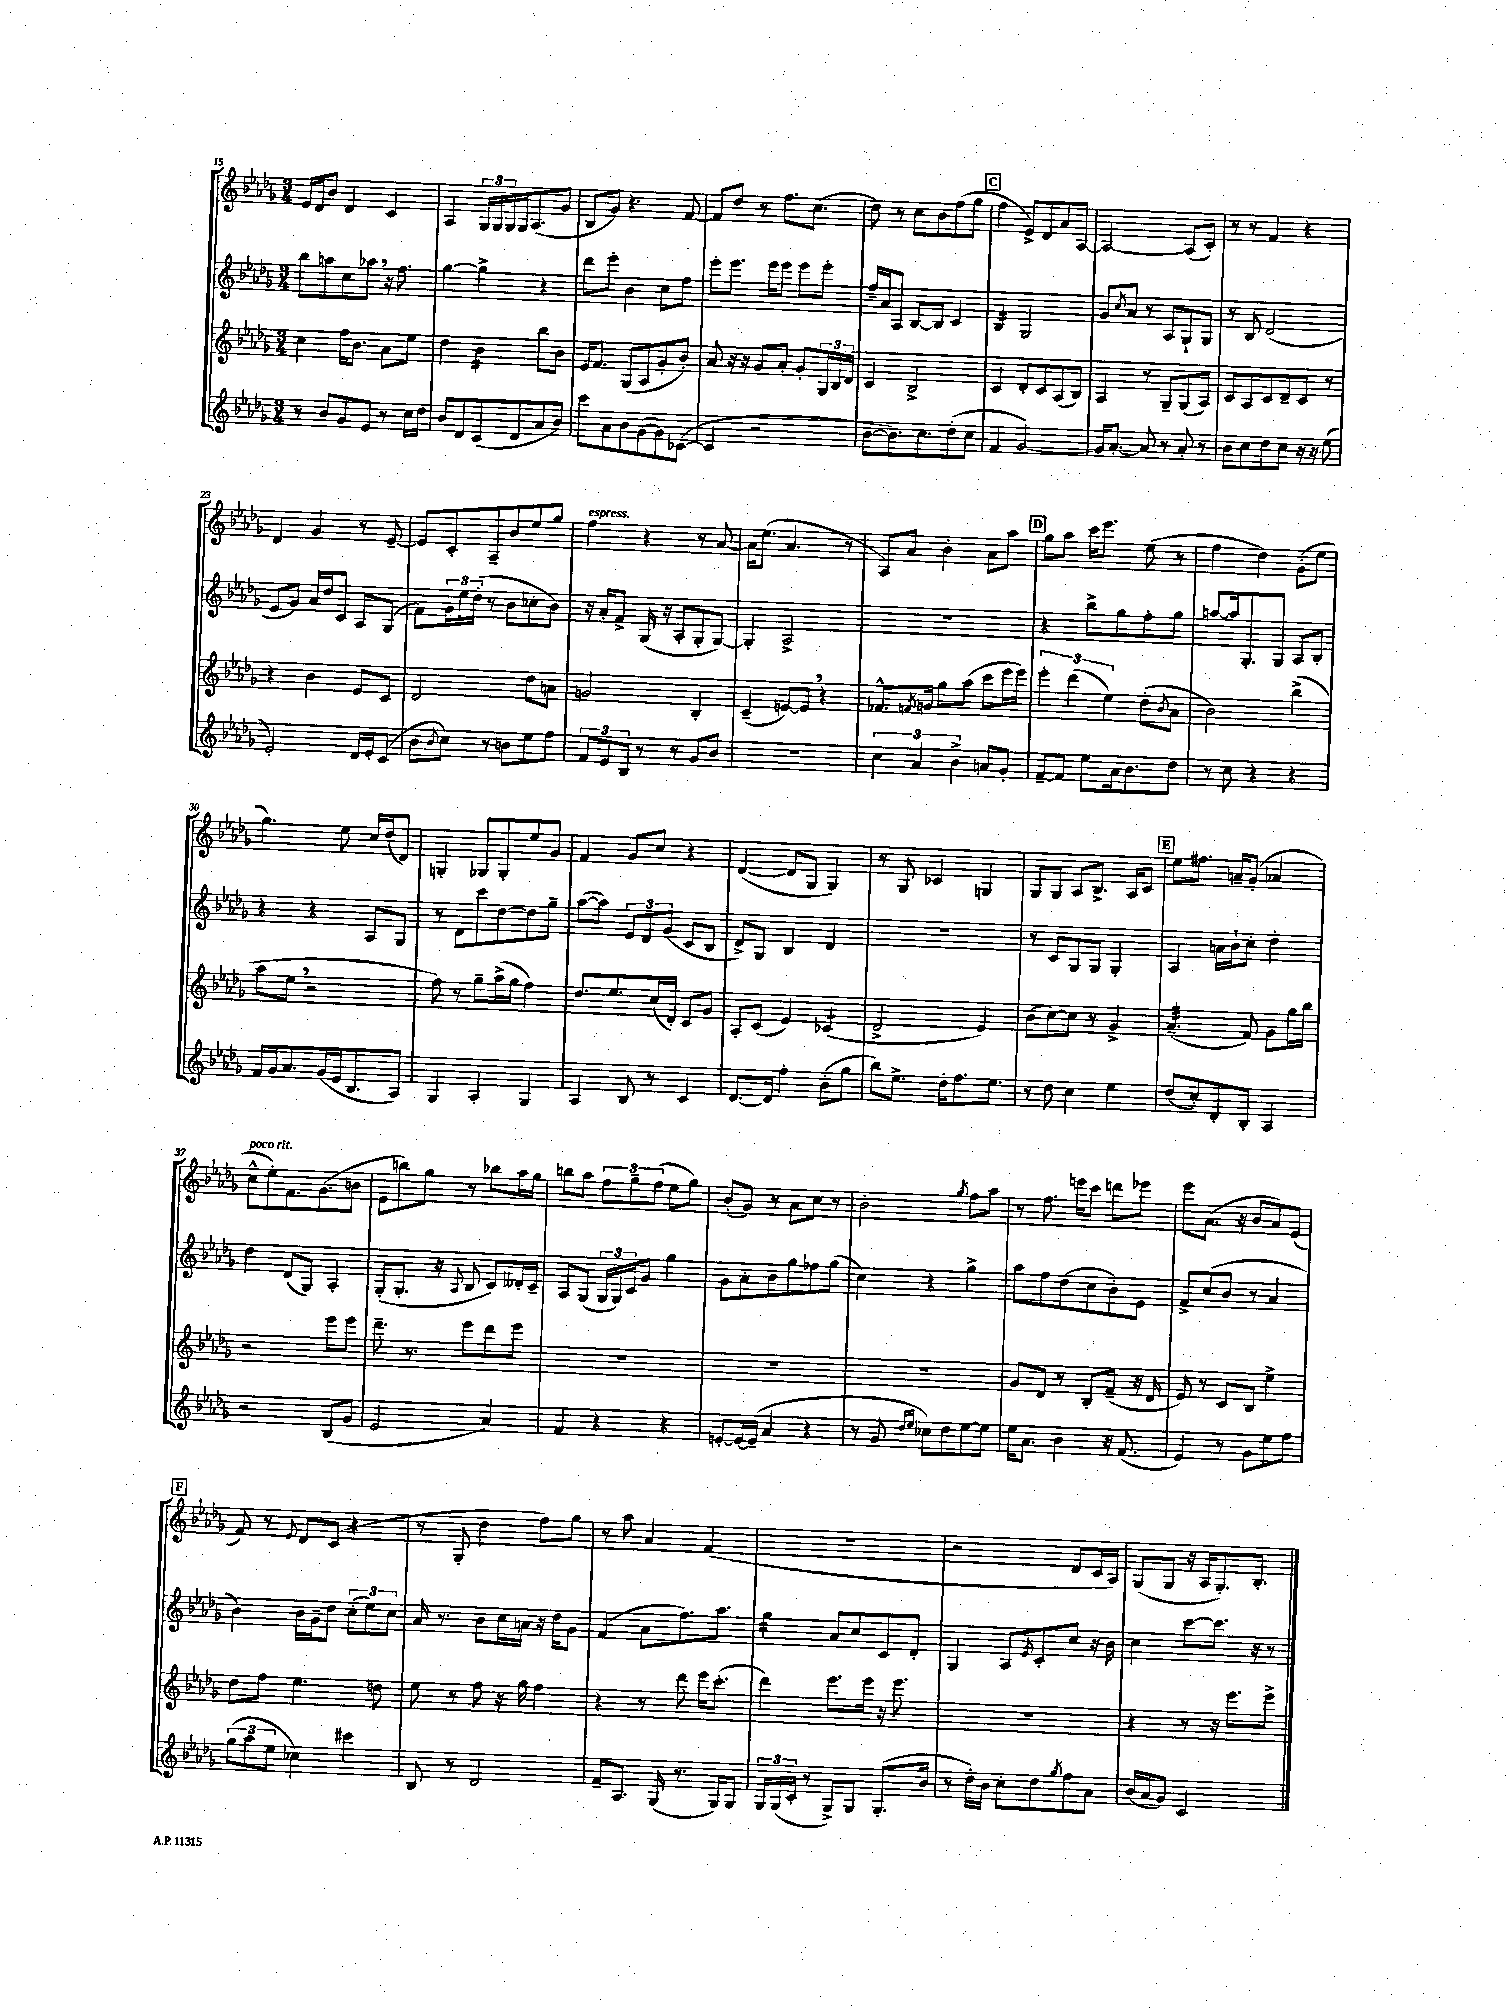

**kern	**kern	**kern	**kern
*staff4	*staff3	*staff2	*staff1
*clefG2	*clefG2	*clefG2	*clefG2
*k[b-e-a-d-g-]	*k[b-e-a-d-g-]	*k[b-e-a-d-g-]	*k[b-e-a-d-g-]
*M3/4	*M3/4	*M3/4	*M3/4
8r	4cc	8bb-	16e-
.	.	.	16d-
8b-	.	8aa	8b-
8g-	16ff	8cc	4d-
.	8.b-	.	.
8e-	.	8aa-	.
8r	8a-	16r	4c
.	.	8.ff	.
16cc	8ee-	.	.
16dd-	.	.	.
=	=	=	=
8b-	4dd-	[4gg-	4A-
8d-	.	.	.
(8c	4b-	4gg-^]	24G-
.	.	.	24G-
.	.	.	24G-
8d-	.	.	16G-
.	.	.	(8.A-
8a-	8bb-	4r	.
8b-)	8b-	.	8g-
=	=	=	=
8ccc	16e-	8ddd-	8B-
.	8.f	.	.
8a-	.	8eee-'	8g-)
8b-	(8G-	4b-	4.r
([8g-	8A-	.	.
8g-])	8g-'	8cc	.
([8c-	8b-')	8ff	[8f
=	=	=	=
4c-]	8a-	8eee-'	8f]
.	16r	8.eee-	8dd-
.	16r	.	.
2r	8g-	.	8r
.	.	16eee-	.
.	8a-'	8eee-	8.ff
.	8g-'	8eee-	.
.	.	.	(8.cc
.	24G-	8eee-'	.
.	24B-	.	.
.	24d-	.	.
=	=	=	=
[8b-	4c	16ff~	8dd-)
.	.	16a-	.
8.b-])	.	8A-	8r
.	2B-^	[8B-	8cc
8.cc	.	.	.
.	.	8B-]	8b-
(8dd-'	.	4c	(8ff
8cc	.	.	8gg-
=	=	=	=
4f	4c	4B-	4ff
[2g-)	8d-'	2G-	8e-^)
.	8c	.	8d-
.	(8A-	.	8a-
.	8B-)	.	[8A-
=	=	=	=
16g-]	4A-	8g-	2A-_
[8.a-'	.	.	.
.	.	8qcc	.
.	.	8a-	.
8a-]	8r	8r	.
8r	8G-~	8A-	.
8a-'	(8G-	8G-`	(8A-]
8r	8A-)	8G-	8c')
=	=	=	=
8b-	8c	8r	8r
8cc	8A-	8B-	8r
8dd-	8c	(2d-	4f
8cc	8d-~	.	.
16r	8c	.	4r
16r	.	.	.
(8ee-	8r	.	.
=	=	=	=
2e-')	4r	8e-	4d-
.	.	8g-)	.
.	4b-	16a-	4g-
.	.	16dd-	.
.	.	8c	.
16d-	8e-	8A-	8r
16e-'	.	.	.
(8c	8c	(8G-	[8e-~
=	=	=	=
8b-	2d-	8f)	8e-]
8qb-	.	.	.
8cc)	.	24g-	8c'
.	.	24ee-	.
.	.	(24dd-'	.
8r	.	8r	8A-~
8b	.	8b-	8b-
8ee-	8dd-	8cc-'	8ee-
8ff	8a	8b-)	8gg-
=	=	=	=
12f	2g	16r	4ff
.	.	16a-'	.
12e-	.	.	.
.	.	8f^	.
12B-	.	.	.
8r	.	(16G-	4r
.	.	16r	.
8r	.	8A-'	.
8g-	4B-'	8G-'	8r
8b-	.	[8G-)	[8a-
=	=	=	=
2.r	(4c~	4G-']	16a-]
.	.	.	(8.ee-
.	[8e)	2A-^	4.a-
.	8e]	.	.
.	4r	.	.
.	.	.	8r
=	=	=	=
6cc	8.f-^^	2.r	8A-)
.	.	.	8a-
6a-	.	.	.
.	8qf	.	.
.	16g	.	.
.	8gg-	.	4b-'
6b-^	.	.	.
.	(8aa-	.	.
8a	8ccc	.	8a-
8g-'	16eee-	.	8aa-
.	16eee-)	.	.
=	=	=	=
[8f~	6eee-'	4r	8gg-
8f]	.	.	8aa-
.	(6ddd-	.	.
8ee-	.	8bb-^	16ccc
.	.	.	8.eee-
.	6ee-)	.	.
16a-	.	8gg-	.
8.b-	.	.	.
.	(8dd-'	8ff'	(8ee-
.	8qb-	.	.
8dd-	8a-	8gg-	8r
=	=	=	=
8r	2b-)	[8aa	4ff
8cc	.	16aa]	.
.	.	8.G-'	.
4r	.	.	4dd-)
.	.	8G-	.
4r	(4bb-^	8A-	(8g-'
.	.	8B-'	8ee-
=	=	=	=
16f	8aa-	4r	4.gg-)
16g-	.	.	.
8.a-	8ee-	.	.
.	2r	4r	.
(16g-	.	.	.
16e-	.	.	8ee-
8.B-	.	.	.
.	.	8A-	16cc
.	.	.	(16dd-
8A-)	.	8G-	8d-)
=	=	=	=
4G-	8ff)	8r	4G'
.	8r	8d-	.
4A-'	8gg-~	8ccc	8G-
.	(16aa-^	[8dd-	8G-'
.	16gg-	.	.
4G-	4ff)	8dd-]	8ee-
.	.	8gg-~	8g-
=	=	=	=
4A-	8.dd-	([8aa-	4f
.	.	8aa-])	.
.	8.ee-	.	.
8B-	.	12e-	8g-
.	.	12d-	.
8r	(16cc	.	8cc
.	.	(12g-	.
.	16d-')	.	.
4c	8c	8c	4r
.	8g-	8B-	.
=	=	=	=
[8.d-	8A-'	8d-^)	([4d-
.	(8c	8G-	.
16d-]	.	.	.
4ff'	4e-)	4B-	8d-]
.	.	.	8G-
(8b-'	(4c-	4d-	4G-)
8gg-	.	.	.
=	=	=	=
8bb-)	2d-^	2.r	8r
8.ee-^	.	.	8G-
.	.	.	4c-
16dd-'	.	.	.
8.ff	.	.	.
.	4e-)	.	4G
8.ee-	.	.	.
=	=	=	=
8r	(8b-	8r	8G-
8dd-	[8cc)	8c	8G-
4cc	8cc]	8G-	8A-
.	8r	8G-	8.B-^
4ee-	4g-^	4G-'	.
.	.	.	16A-
.	.	.	8c
=	=	=	=
(8dd-	(4.a-~	4A-	8ee-
8cc')	.	.	8.ff#
8d-'	.	16a	.
.	.	16b-`	16a~
8B-'	8f)	8cc'	(8g-'
4A-	8g-	4dd-'	4a-
.	16gg-	.	.
.	16bb-	.	.
=	=	=	=
2r	2r	4dd-	8cc^^
.	.	.	8ee-')
.	.	(8d-	8.f
.	.	8G-)	.
.	.	.	(8.g-
(8B-	8eee-	4A-'	.
8g-	8eee-	.	8b
=	=	=	=
2e-	8.ddd-~	(8G-'	8e-
.	.	8.G-'	8bb)
.	8.r	.	.
.	.	.	8gg-
.	.	16r	.
.	.	8qqA-	.
.	8eee-	8B-	8r
4a-)	8ddd-	8c)	8bb-
.	8eee-	16d--'	16aa-
.	.	16c~	16gg-
=	=	=	=
4f	2.r	8A-	8bb
.	.	(8G-	8aa-
4r	.	24G-	12ff
.	.	24G-)	.
.	.	24c	12gg-~
.	.	8g-	.
.	.	.	(12ff
4r	.	4gg-	8ee-
.	.	.	8gg-)
=	=	=	=
[8e'	2.r	8g-	(8b-'
16e_	.	8a-'	8g-)
(16e~]	.	.	.
4a-	.	8b-	8r
.	.	8gg-	8a-
4r	.	8ff-	8cc
.	.	(8gg-	8r
=	=	=	=
8r	2.r	4cc)	2b-'
8g-	.	.	.
16qqdd-	.	.	.
16qqee-	.	.	.
8cc-)	.	4r	.
8dd-	.	.	.
.	.	.	8qgg-
[8ee-	.	4gg-^	8ff
8ee-]	.	.	8aa-
=	=	=	=
16ee-	8g-	8aa-	8r
8.a-	.	.	.
.	8d-	8ff	8.ff
4b-	8r	(8dd-	.
.	.	.	16eee
.	8B-'	8cc	8ccc
16r	(8f~	8b-')	8ddd
(8.f	.	.	.
.	16r	8e-	8eee-
.	16d-	.	.
=	=	=	=
4e-)	8e-)	8f^	8eee-
.	8r	(8cc	(8.a-
8r	8c	8b-	.
.	.	.	16r
8g-	8B-	8r	8b-
8ee-	4ee-^	4a-	8a-)
8ff	.	.	(8e-
=	=	=	=
(12gg-	8dd-	4b-)	8f)
12aa-	.	.	.
.	8ff	.	8r
12ee-	.	.	.
.	.	.	8qqe-
4cc-)	4.ee-	16b-	8d-
.	.	16g-~	.
.	.	8dd-	(8c
4ccc#	.	(12cc'	4r
.	.	12ee-)	.
.	8dd	.	.
.	.	12cc	.
=	=	=	=
8B-	8ee-	16a-	8r
.	.	8.r	.
8r	8r	.	8G-'
2d-	8ff	8b-	4dd-
.	16r	16cc	.
.	16gg-	16a	.
.	4ff	16r	8ff)
.	.	16dd-	.
.	.	8g-	8gg-
=	=	=	=
8f~	4r	(4f	8r
8.A-	.	.	8aa-
.	8r	8a-	4a-
(16G-	.	.	.
8.r	8ddd-	8.ff)	.
.	16eee-	.	(4f
16G-)	(8.ccc'	8.aa-	.
8G-	.	.	.
=	=	=	=
24G-	4ddd-)	4gg-	2.r
(24G-	.	.	.
24c'	.	.	.
8r	.	.	.
8G-^)	8.eee-	8a-	.
8G-	.	8cc	.
.	16eee-	.	.
(8.G-'	16r	8c	.
.	8.eee-	.	.
.	.	8d-'	.
16b-	.	.	.
=	=	=	=
8r	2.r	4G-	2r
16dd-')	.	.	.
16b-	.	.	.
8cc'	.	8A-	.
.	.	8qe-	.
8dd-	.	8c'	.
8qgg-	.	.	.
8ff	.	8cc	8d-
8a-	.	16r	16c
.	.	16b-	16A-)
=	=	=	=
(16b-	4r	4cc	(8G-
16a-	.	.	.
8g-)	.	.	8G-
2c	8r	[8ccc	16r
.	.	.	16A-
.	16r	8.ccc]	8.G-')
.	8.eee-	.	.
.	.	16r	8.B-'
.	8eee-^	8r	.
==	==	==	==
*-	*-	*-	*-
